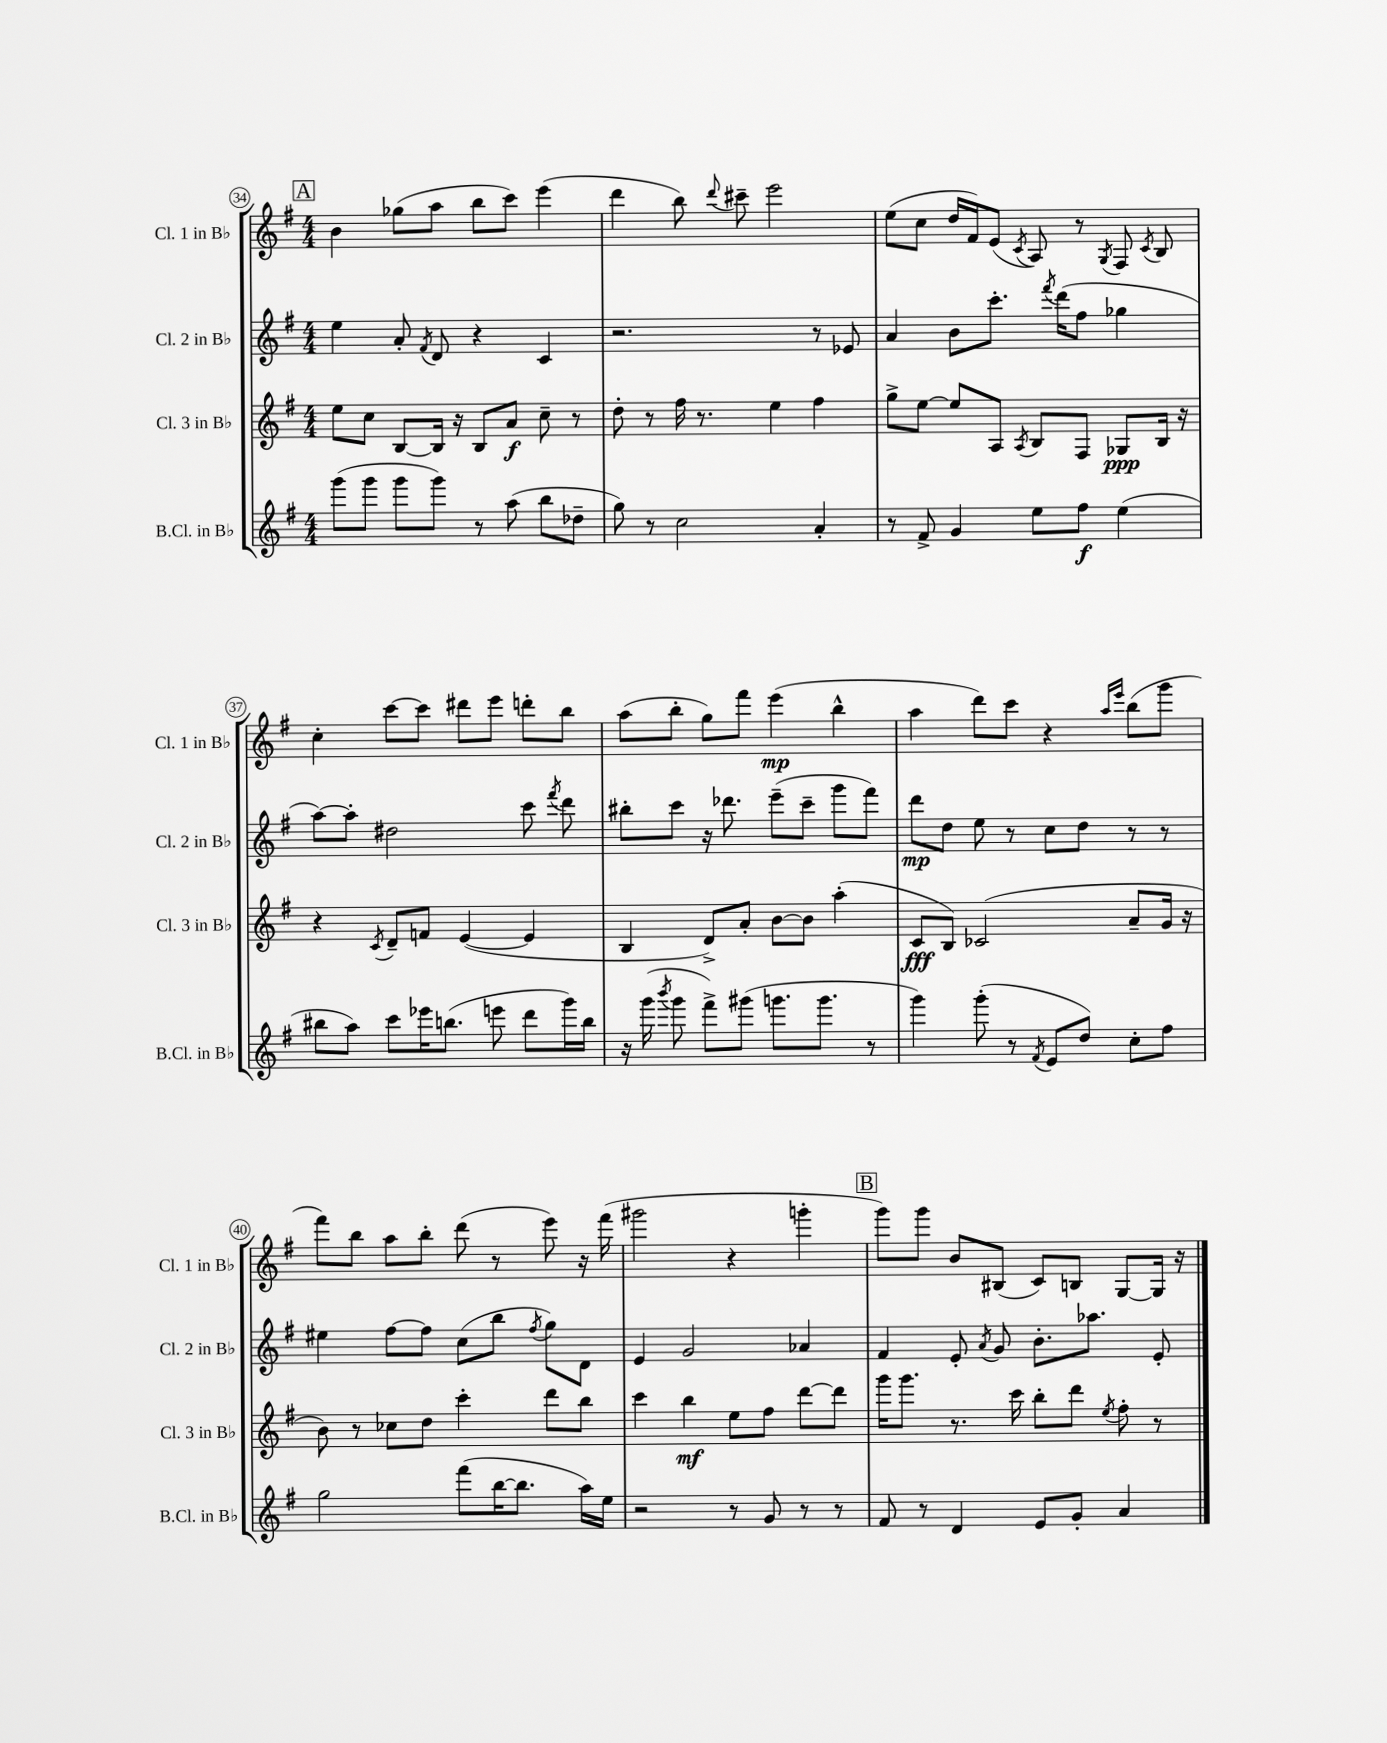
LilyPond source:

<<
\new StaffGroup <<
\new Staff = "s0" \with { instrumentName = "Cl. 1 in Bb" shortInstrumentName = "Cl. 1 in Bb" } {
    \clef treble \key g \major \numericTimeSignature \time 4/4
    \autoBeamOff \mark \markup { \box "A" } b'4 ges''8[( a''8] b''8[ c'''8]) e'''4( |
    d'''4 b''8) \appoggiatura { d'''8 } cis'''8-- e'''2 |
    e''8[( c''8] d''16[ fis'16) e'8]( \acciaccatura { c'8 } a8) r8 \acciaccatura { g8 } fis8 \acciaccatura { c'8 } b8 |
    c''4-. c'''8[~ c'''8] dis'''8[ e'''8] d'''8[-. b''8] |
    a''8[( b''8]-. g''8[) fis'''8] e'''4\mp( b''4-^ |
    a''4 d'''8[) c'''8] r4 \grace { a''16[ e'''16] } b''8[( g'''8] |
    fis'''8[) b''8] a''8[ b''8]-. d'''8( r8 e'''8) r16 fis'''16( |
    gis'''2 r4 g'''4-. |
    \mark \markup { \box "B" } g'''8[) g'''8] b'8[ bis8]( c'8[) b8] g8[~ g16] r16 \bar "|." |
}
\new Staff = "s1" \with { instrumentName = "Cl. 2 in Bb" shortInstrumentName = "Cl. 2 in Bb" } {
    \clef treble \key g \major \numericTimeSignature \time 4/4
    \autoBeamOff \mark \markup { \box "A" } e''4 a'8-. \acciaccatura { fis'8 } d'8 r4 c'4 |
    r2. r8 ees'8 |
    a'4 b'8[ c'''8.]-. \acciaccatura { fis'''8 } d'''16[( fis''8] ges''4 |
    a''8[~) a''8]-. dis''2 c'''8 \acciaccatura { fis'''8 } d'''8 |
    bis''8[-. c'''8] r16 des'''8. e'''8[--( c'''8]-- g'''8[ fis'''8]) |
    d'''8[\mp d''8] e''8 r8 c''8[ d''8] r8 r8 |
    eis''4 fis''8[~ fis''8] c''8[( b''8] \acciaccatura { fis''8 } g''8[) d'8] |
    e'4 g'2 aes'4 |
    \mark \markup { \box "B" } fis'4 e'8-. \acciaccatura { a'8 } g'8 b'8.[-. aes''8.] e'8-. \bar "|." |
}
\new Staff = "s2" \with { instrumentName = "Cl. 3 in Bb" shortInstrumentName = "Cl. 3 in Bb" } {
    \clef treble \key g \major \numericTimeSignature \time 4/4
    \autoBeamOff \mark \markup { \box "A" } e''8[ c''8] b8[~ b16] r16 b8[ a'8]\f c''8-- r8 |
    d''8-. r8 fis''16 r8. e''4 fis''4 |
    g''8[-> e''8]~ e''8[ a8] \acciaccatura { a8 } b8[ fis8] ges8[\ppp b16] r16 |
    r4 \acciaccatura { c'8 } d'8[-- f'8] e'4~( e'4 |
    b4 d'8[->) a'8]-. b'8[~ b'8] a''4-.( |
    c'8[\fff b8]) ces'2( a'8[-- g'16] r16 |
    b'8) r8 ces''8[ d''8] c'''4-. d'''8[ b''8] |
    c'''4 b''4\mf e''8[ fis''8] d'''8[~ d'''8] |
    \mark \markup { \box "B" } g'''16[ g'''8.] r8. c'''16 b''8[-. d'''8] \acciaccatura { e''8 } fis''8-. r8 \bar "|." |
}
\new Staff = "s3" \with { instrumentName = "B.Cl. in Bb" shortInstrumentName = "B.Cl. in Bb" } {
    \clef treble \key g \major \numericTimeSignature \time 4/4
    \autoBeamOff \mark \markup { \box "A" } g'''8[( g'''8] g'''8[ g'''8]) r8 a''8( b''8[ des''8]-- |
    g''8) r8 c''2 a'4-. |
    r8 fis'8-> g'4 e''8[ fis''8]\f e''4( |
    bis''8[ a''8]) c'''8[ ees'''16 b''8.]( e'''8 d'''8[ g'''16) b''16] |
    r16 g'''16( \acciaccatura { b'''8 } g'''8 fis'''8[->) gis'''8]( g'''8.[ g'''8.] r8 |
    g'''4) g'''8-.( r8 \acciaccatura { fis'8 } e'8[ d''8]) c''8[-. fis''8] |
    g''2 fis'''8[( b''16~ b''8.] a''16[) e''16] |
    r2 r8 g'8 r8 r8 |
    \mark \markup { \box "B" } fis'8 r8 d'4 e'8[ g'8]-. a'4 \bar "|." |
}
>>
>>
\layout { \context { \Score currentBarNumber = #34 \override BarNumber.stencil = #(make-stencil-circler 0.1 0.3 ly:text-interface::print) } }
